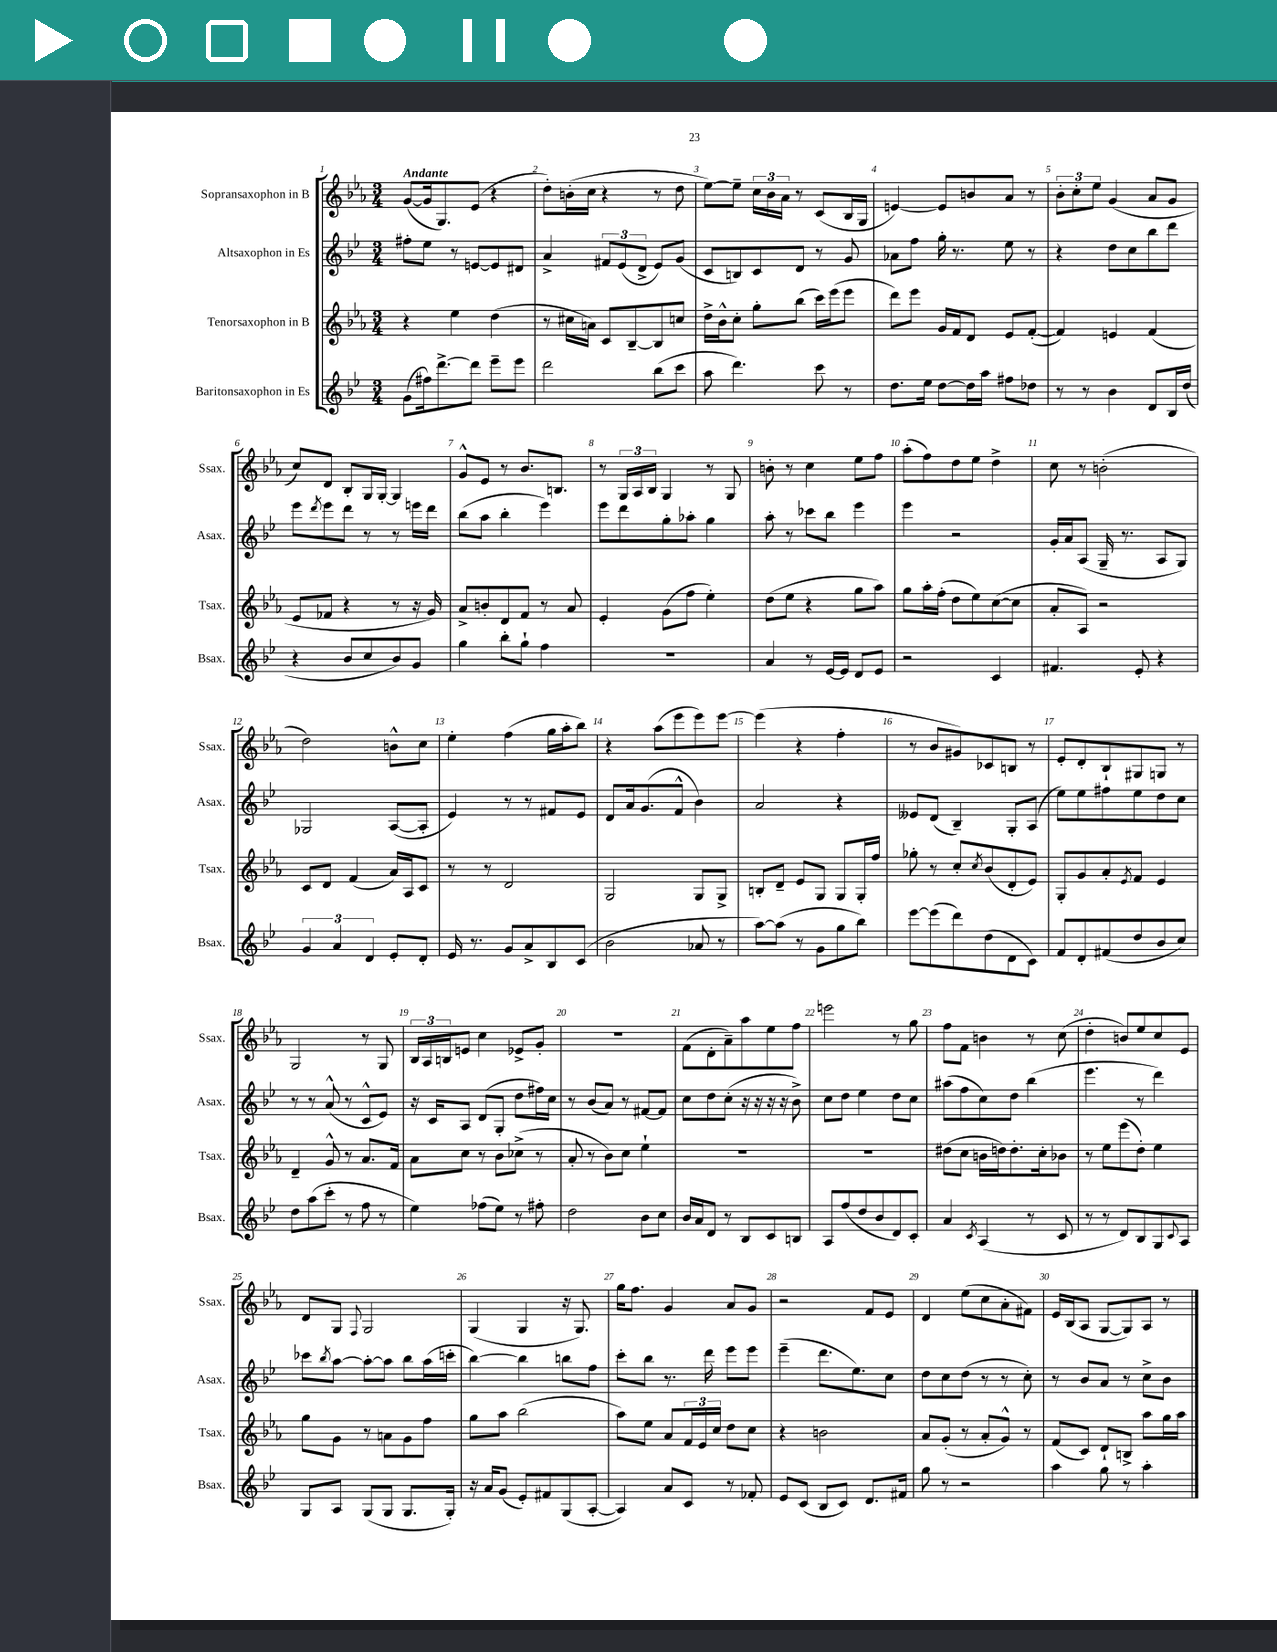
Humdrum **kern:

**kern	**kern	**kern	**kern
*staff4	*staff3	*staff2	*staff1
*clefG2	*clefG2	*clefG2	*clefG2
*k[b-e-]	*k[b-e-a-]	*k[b-e-]	*k[b-e-a-]
*M3/4	*M3/4	*M3/4	*M3/4
(8g	4r	8ff#'	([8g
16ff#)	.	8ee-	16g]
[8.ddd^	.	.	8.G)
.	4ee-	8r	.
8ddd]	.	[8e	(8e-
8eee-~	(4dd	8e]	4r
8eee-	.	8d#	.
=	=	=	=
2ddd	8r	4a^	8dd')
.	16cc#	.	(16b'
.	16a)	.	16cc
.	8c	12f#	4r
.	.	(12e-	.
.	[8B-~	.	.
.	.	12d^	.
(8bb-	8B-]	8e-)	8r
8ccc	8cc	(8g	8dd
=	=	=	=
8aa	16dd^	8c	[8ee-)
.	16b-^^	.	.
4.ddd)	8cc'	8B)	8ee-~]
.	8gg'	8c	24cc
.	.	.	24b-
.	.	.	24a-
.	(8bb-	8d	8r
8ccc	16ccc)	8r	(8c
.	(16eee-	.	.
8r	8eee-	8g	16B-
.	.	.	16G
=	=	=	=
8.dd	8ddd)	8a-	[4e)
.	8eee-	8ff	.
16ee-	.	.	.
[8dd	16g	16gg'	8e]
.	16f	8.r	.
16dd]	8d	.	8b
16aa	.	.	.
8ff#	8e-	8ee-	8a-
8dd-	([8f'	8r	8r
=	=	=	=
8r	4f])	4r	12b-'
.	.	.	12cc'
8r	.	.	.
.	.	.	12ee-
4b-	4e	8dd	(4g
.	.	8cc	.
8d	(4f	8bb-	8a-
16B-	.	8ddd	8g
(16dd	.	.	.
=	=	=	=
4r	8e-	8eee-	8cc)
.	.	8qddd	.
.	8f-	8eee-	8d
8b-	4r	8ddd	8B-'
8cc	.	8r	16G
.	.	.	[16G'
8b-)	8r	8r	4G]
8g	16r	16eee	.
.	16g)	16ddd	.
=	=	=	=
4gg	8a-^	(8bb-	8g^^
.	8b'	8aa	8e-
8bb-'	8d	4bb-'	8r
8gg`	8f	.	8.b-
4ff	8r	4eee-)	.
.	.	.	8.B
.	8a-	.	.
=	=	=	=
2.r	4e-'	8eee-	8r
.	.	8ddd	24G
.	.	.	24A-
.	.	.	24B-
.	(8g	8gg'	4G
.	8ff	8aa-'	.
.	4ee-')	4gg	8r
.	.	.	8G
=	=	=	=
4a	(8dd	8aa'	8b'
.	8ee-	8r	8r
8r	4r	8ccc-	4cc
[16e-	.	8bb-	.
16e-]	.	.	.
8d	8gg	4eee-	8ee-
8e-	8aa-)	.	8ff
=	=	=	=
2r	8gg	4eee-	(8aa-'
.	16aa-'	.	8ff)
.	(16ff'	.	.
.	8dd	2r	8dd
.	8ee-)	.	8ee-
4c	([8cc	.	4dd^
.	8cc]	.	.
=	=	=	=
4.f#	8a-'	16g'	8cc
.	.	16a	.
.	8A-)	(8A	8r
.	2r	16G~	(2b'
.	.	8.r	.
8e-'	.	.	.
4r	.	8A	.
.	.	8G)	.
=	=	=	=
6g	8c	2G-	2dd)
.	8d	.	.
6a	.	.	.
.	(4f	.	.
6d	.	.	.
8e-'	16a-)	([8A	8b^^
.	16A-	.	.
8d'	8c	8A']	8cc
=	=	=	=
16e-	8r	4e-)	4ee-'
8.r	.	.	.
.	8r	.	.
8g	2d	8r	(4ff
8a^	.	8r	.
8B-	.	8f#	16gg
.	.	.	16aa-'
(8c	.	8e-	8bb-)
=	=	=	=
2b-	2G	8d	4r
.	.	16a	.
.	.	(8.g	.
.	.	.	(8aa-
.	.	8f^^	8eee-
8a-	8G	4b-)	8eee-)
8r	8G^	.	[8eee-
=	=	=	=
[8aa)	8B'	2a	(4eee-]
(8aa]	8d~	.	.
8r	8e-	.	4r
8g	8G	.	.
8gg	8G	4r	4ff'
8bb-)	16G'	.	.
.	16ff	.	.
=	=	=	=
[8eee-	8gg-'	8e--	8r
(8eee-]	8r	(8d	8b-
8ddd)	8cc'	4B-~)	8g#)
.	8qcc	.	.
(8dd	(8b-	.	8c-
8d	8d'	8G'	8B
8c)	8e-)	(8A	8r
=	=	=	=
8f	8G'	8ee-)	8e-'
8d'	8g	8ee-	8d'
(8f#	8a-'	8ff#	8B-`
.	8qe-	.	.
8dd	8f	8ee-	8G#
8b-	4e-	8dd	8G
8cc)	.	8cc	8r
=	=	=	=
8dd	4d~	8r	2G
(8aa	.	8r	.
8ccc'	8g^^	(8a^^	.
8r	8r	8r	.
8ff	8.a-	8c^^	8r
8r	.	8e-)	8G
.	16f	.	.
=	=	=	=
4ee-)	8a-	16r	24B-
.	.	.	24A-
.	.	16c	.
.	.	.	24B
.	8cc	8A	8e
(8ff-	8r	(8d	4cc
8ee-)	8b-	8G'	.
8r	(8cc-^	8dd	8e-^
8ff#'	8r	16ff#)	8g'
.	.	16cc	.
=	=	=	=
2dd	8a-'	8r	2.r
.	8r	(8b-	.
.	8b-)	8a)	.
.	8cc	8r	.
8b-	4ee-`	[8f#	.
8cc	.	8f#]	.
=	=	=	=
16b-	2.r	8cc	(8f
16a	.	.	.
8d	.	8dd	8d'
8r	.	(8cc'	8a-~)
8B-	.	16r	8aa-
.	.	16r	.
8c	.	16r	8ee-
.	.	16r	.
8B	.	8b-^)	8ff
=	=	=	=
8A	2.r	8cc	2eee
(8ff	.	8dd	.
8dd	.	4ee-	.
8b-	.	.	.
8d)	.	8dd	8r
8c'	.	8cc	8gg
=	=	=	=
4a	(8dd#	(8aa#	8ff
.	8cc	8ff	8f
8qc	.	.	.
(4A	16b	8cc)	4b
.	16dd)	.	.
.	8.dd'	8dd	.
8r	.	(4bb-	8r
.	16cc'	.	.
8c	8b-	.	(8cc
=	=	=	=
8r	8r	4.eee-	4dd'
8r	8ee-	.	.
8d)	(8eee-	.	8b)
8B-	8dd')	8r	8ee-
8G	4ee-	4ddd)	8cc
8qqc	.	.	.
8A	.	.	8e-
=	=	=	=
8G	8gg	8ccc-	8d
.	.	8qbb-	.
8A	8g	[8aa	8G
.	.	.	8qqF
(8G	8r	8aa'_	2G
8G	8a	8aa]	.
8.G	8g	8bb-	.
.	8ff	(16aa	.
16G')	.	16ccc'	.
=	=	=	=
16r	8gg	[4bb-)	(4G
16a	.	.	.
(8g	8aa-	.	.
8e-')	(2bb-	4bb-]	4G
8f#	.	.	.
(8G	.	8bb	16r
.	.	.	8.G)
[8A'	.	8ff	.
=	=	=	=
4A])	8aa-)	8ccc'	16gg
.	.	.	8.ff
.	8ee-	8bb-	.
8a	8a-	8.r	4g
8c	24f	.	.
.	24e-	.	.
.	.	16ddd	.
.	24cc	.	.
8r	8dd	8eee-	8a-
8f-'	8cc	8eee-	8g
=	=	=	=
8e-	4r	(4eee-~	2r
(8c	.	.	.
8B-	2b	8.ddd	.
8c)	.	.	.
.	.	8.ee-)	.
8.d	.	.	8f
.	.	8cc	8e-
16f#	.	.	.
=	=	=	=
8gg	8a-	8dd	4d
8r	(8g'	8cc	.
2r	8r	(8dd	(8ee-
.	8a-'	8r	8cc
.	8g^^)	8r	8a-'
.	8r	8cc')	8f#)
=	=	=	=
4aa	(8f	8r	16e-
.	.	.	(16B-
.	8c)	8b-	8A-
8gg	8d`	8a	[8G
8r	8B^	8r	8G])
4aa'	8aa-	8cc^	8A-
.	16gg	8b-	8r
.	16aa-	.	.
==	==	==	==
*-	*-	*-	*-
